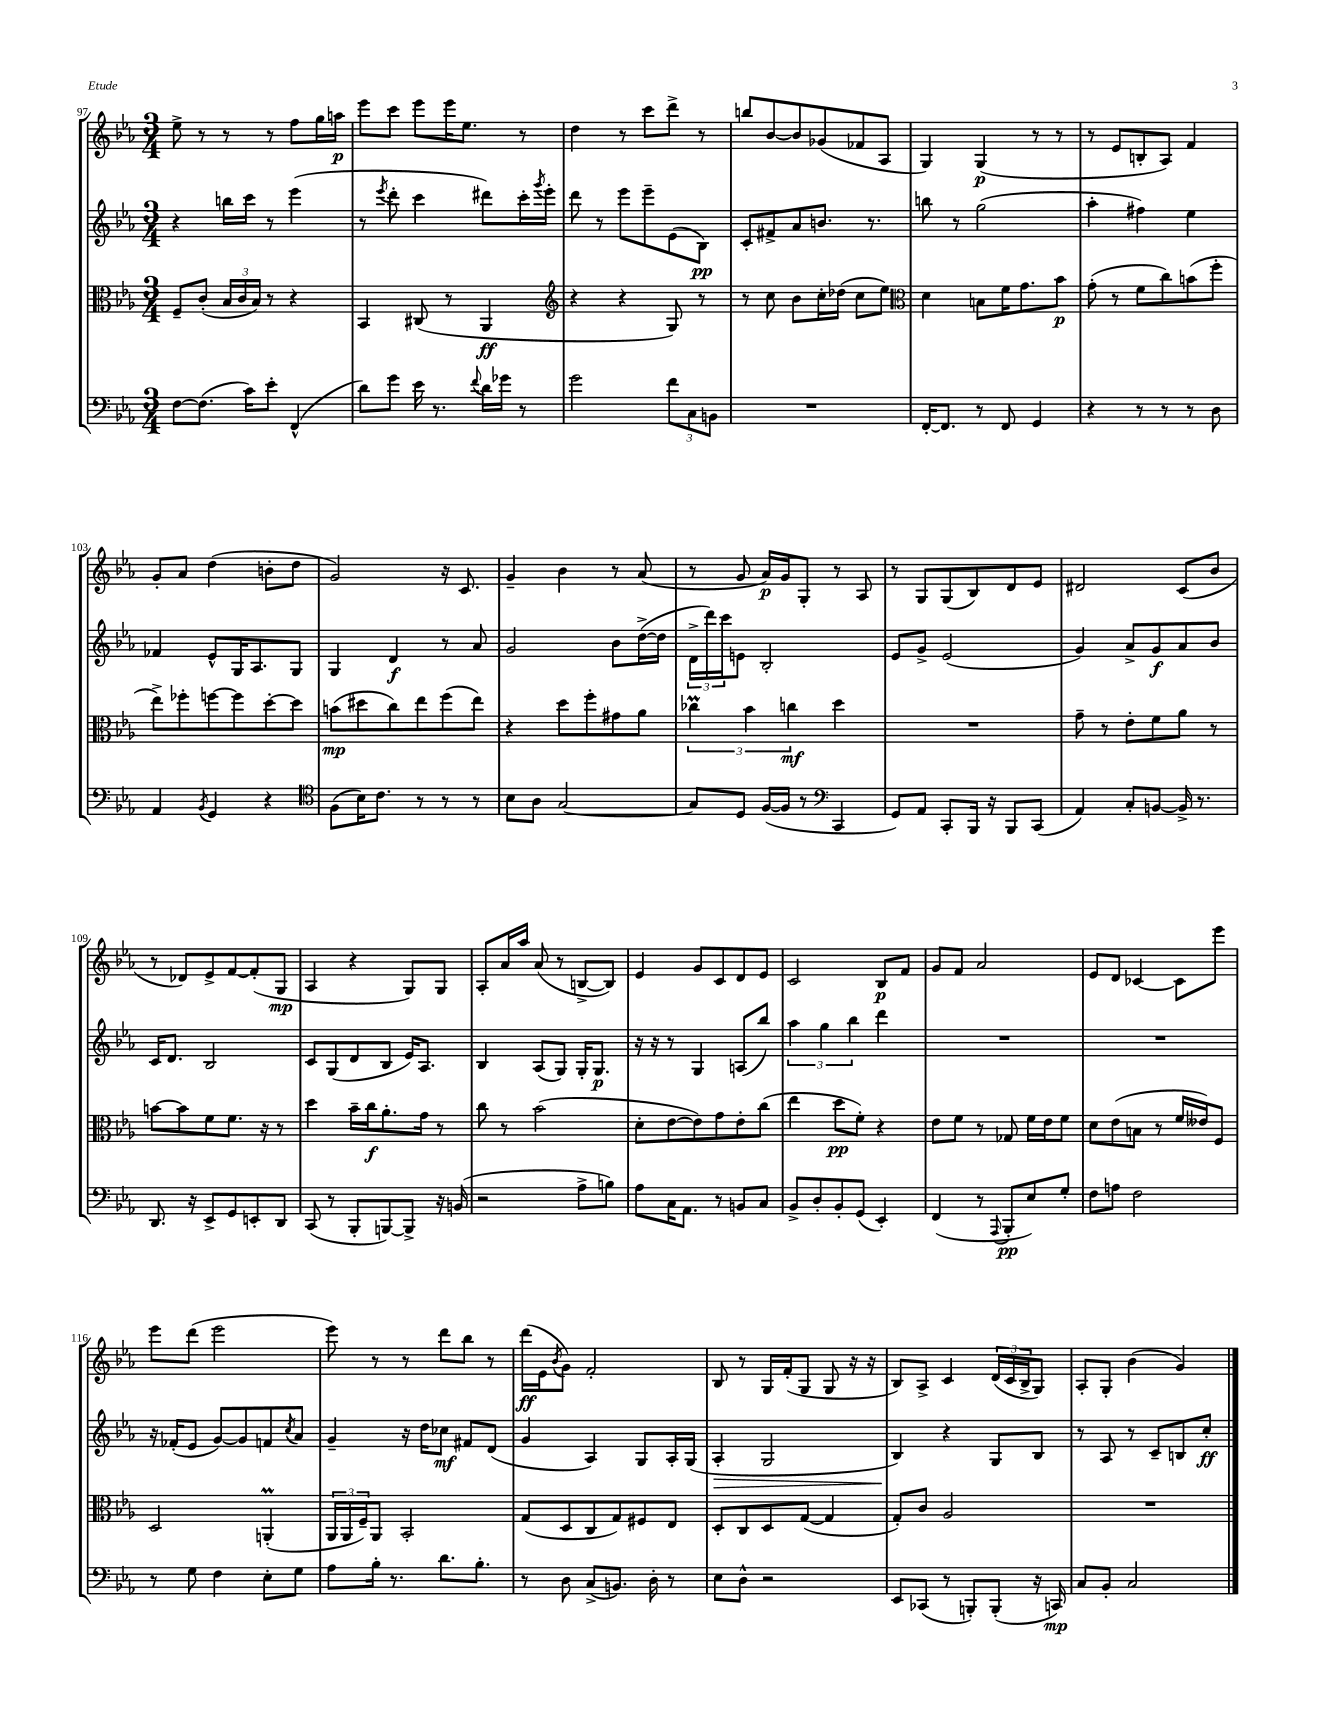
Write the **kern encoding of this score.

**kern	**kern	**kern	**kern
*staff4	*staff3	*staff2	*staff1
*clefF4	*clefC3	*clefG2	*clefG2
*k[b-e-a-]	*k[b-e-a-]	*k[b-e-a-]	*k[b-e-a-]
*M3/4	*M3/4	*M3/4	*M3/4
[8F	8F~	4r	8ee-^
(8.F]	(8c'	.	8r
.	24B-	16bb	8r
.	24c	.	.
16c)	.	16ccc	.
.	24B-)	.	.
8e-'	8r	8r	8r
(4FF^^	4r	(4eee-	8ff
.	.	.	16gg
.	.	.	16aa
=	=	=	=
8d)	4BB-	8r	8eee-
.	.	8qeee-	.
8g	.	8ddd'	8ccc
16e-	(8C#	4ccc	8eee-
8.r	.	.	.
.	8r	.	16eee-
.	.	.	8.ee-
8qqf	.	.	.
16d	4AA-	8ddd#)	.
16g-	.	.	.
8r	.	16ccc'	8r
.	.	8qggg	.
.	.	16eee-'	.
=	=	=	=
*	*clefG2	*	*
2g	4r	8ddd	4dd
.	.	8r	.
.	4r	8eee-	8r
.	.	8eee-~	8ccc
12f	8G)	(8e-	8ddd^
12C	.	.	.
.	8r	8B-)	8r
12BB	.	.	.
=	=	=	=
2.r	8r	8c'	8bb
.	8cc	8f#^	[8b-
.	8b-	8a-	8b-]
.	16cc'	8.b	(8g-
.	(16dd-	.	.
.	8cc	.	8f-
.	.	8.r	.
.	8ee-)	.	8A-
=	=	=	=
*	*clefC3	*	*
[16FF'	4d	8bb	4G)
8.FF]	.	.	.
.	.	8r	.
8r	8B	(2gg	(4G
8FF	16f	.	.
.	8.g	.	.
4GG	.	.	8r
.	8b-	.	8r
=	=	=	=
4r	(8g'	4aa-'	8r
.	8r	.	8e-
8r	8f	4ff#)	8B'
8r	8cc)	.	8A-)
8r	(8b	4ee-	4f
8D	8ff'	.	.
=	=	=	=
4AA-	8ee-^)	4f-	8g'
.	8ff-'	.	8a-
8qBB-	.	.	.
4GG	[8ff	8e-^^	(4dd
.	8ff]	16G	.
.	.	8.A-	.
4r	[8dd'	.	8b'
.	8dd]	8G	8dd
=	=	=	=
*clefC4	*	*	*
(8F	(8b	4G	2g)
16B-)	8dd#	.	.
8.c	.	.	.
.	8cc)	4d	.
8r	8ee-	.	.
8r	(8ff	8r	16r
.	.	.	8.c
8r	8ee-)	8a-	.
=	=	=	=
8B-	4r	2g	4g~
8A-	.	.	.
[2G	8dd	.	4b-
.	8ff'	.	.
.	8g#	8b-	8r
.	8a-	([16dd^	(8a-
.	.	16dd]	.
=	=	=	=
8G]	6cc-	24d^	8r
.	.	24ddd)	.
.	.	24ccc	.
8D	.	8e	8g
.	6b-	.	.
([16F	.	2B-'	16a-)
16F]	.	.	16g
.	6cc	.	.
8r	.	.	8G'
*clefF4	*	*	*
4CC	4dd	.	8r
.	.	.	8A-
=	=	=	=
8GG)	2.r	8e-	8r
8AA-	.	8g^	8G
8CC'	.	(2e-	(8G
16BBB-	.	.	8B-)
16r	.	.	.
8BBB-	.	.	8d
(8CC	.	.	8e-
=	=	=	=
4AA-)	8g~	4g)	2d#
.	8r	.	.
8C'	8e-'	8a-^	.
[8BB	8f	8g	.
16BB^]	8a-	8a-	(8c
8.r	.	.	.
.	8r	8b-	8b-
=	=	=	=
8.DD	[8b	16c	8r
.	.	8.d	.
.	8b]	.	8d-)
16r	.	.	.
8EE-^	8f	2B-	8e-^
8GG	8.f	.	[8f
8EE'	.	.	(8f']
.	16r	.	.
8DD	8r	.	8G
=	=	=	=
(8CC	4dd	8c	4A-
8r	.	(8G	.
8BBB-'	16b-~	8d	4r
.	16cc	.	.
[8BBB)	8.a-'	8B-	.
8BBB^]	.	16e-)	8G)
.	16g	8.A-	.
16r	8r	.	8G
(16BB	.	.	.
=	=	=	=
2r	8cc	4B-	8A-'
.	8r	.	16a-
.	.	.	16aa-
.	(2b-	(8A-	(8a-
.	.	8G)	8r
8A-^	.	16G'	[8B^
.	.	8.G	.
8B)	.	.	8B])
=	=	=	=
8A-	8d'	16r	4e-
.	.	16r	.
16C	[8e-	8r	.
8.AA-	.	.	.
.	8e-])	4G	8g
8r	8g	.	8c
8BB	8e-'	(8A	8d
8C	(8cc	8bb-)	8e-
=	=	=	=
8BB-^	4ee-	6aa-	2c
8D'	.	.	.
.	.	6gg	.
8BB-'	8dd	.	.
.	.	6bb-	.
(8GG	8f')	.	.
4EE-')	4r	4ddd	8B-
.	.	.	8f
=	=	=	=
(4FF	8e-	2.r	8g
.	8f	.	8f
8r	8r	.	2a-
8qqAAA-	.	.	.
8BBB-'	8G-	.	.
8E-)	16f	.	.
.	16e-	.	.
8G'	8f	.	.
=	=	=	=
8F	8d	2.r	8e-
8A	(8e-	.	8d
2F	8B	.	[4c-
.	8r	.	.
.	16f	.	8c-]
.	16e--)	.	.
.	8F	.	8eee-
=	=	=	=
8r	2D	16r	8eee-
.	.	(16f-'	.
8G	.	8e-	(8ddd
4F	.	[8g)	2eee-
.	.	8g]	.
8E-'	(4AA'	8f	.
.	.	8qcc	.
8G	.	8a-	.
=	=	=	=
8A-	24AA-	4g~	8eee-)
.	24AA-	.	.
.	24F~)	.	.
16B-'	8AA-	.	8r
8.r	.	.	.
.	2BB-'	16r	8r
.	.	16dd	.
8.d	.	8cc-	8ddd
.	.	8f#	8bb-
8.B-'	.	.	.
.	.	(8d	8r
=	=	=	=
8r	(8G	4g	(16ddd
.	.	.	16e-
.	.	.	8qb-
8D	8D	.	8g)
(8C^	8C	4A-)	2f'
8.BB)	8G)	.	.
.	8F#	8G	.
16D'	.	.	.
8r	8E-	16A-'	.
.	.	(16G	.
=	=	=	=
8E-	8D'	4A-'	8B-
8D^^	8C	.	8r
2r	8D	2G	16G
.	.	.	(16f'
.	([8G	.	8G
.	4G]	.	8G
.	.	.	16r
.	.	.	16r
=	=	=	=
8EE-	8G')	4B-)	8B-)
(8CC-	8c	.	8A-^
8r	2A-	4r	4c
8BBB')	.	.	.
(8BBB'	.	8G	(24d
.	.	.	24c
.	.	.	24B-^
16r	.	8B-	8G)
16CC)	.	.	.
=	=	=	=
8C	2.r	8r	8A-'
8BB-'	.	8A-	8G'
2C	.	8r	(4b-
.	.	8c~	.
.	.	8B	4g)
.	.	8cc'	.
==	==	==	==
*-	*-	*-	*-
